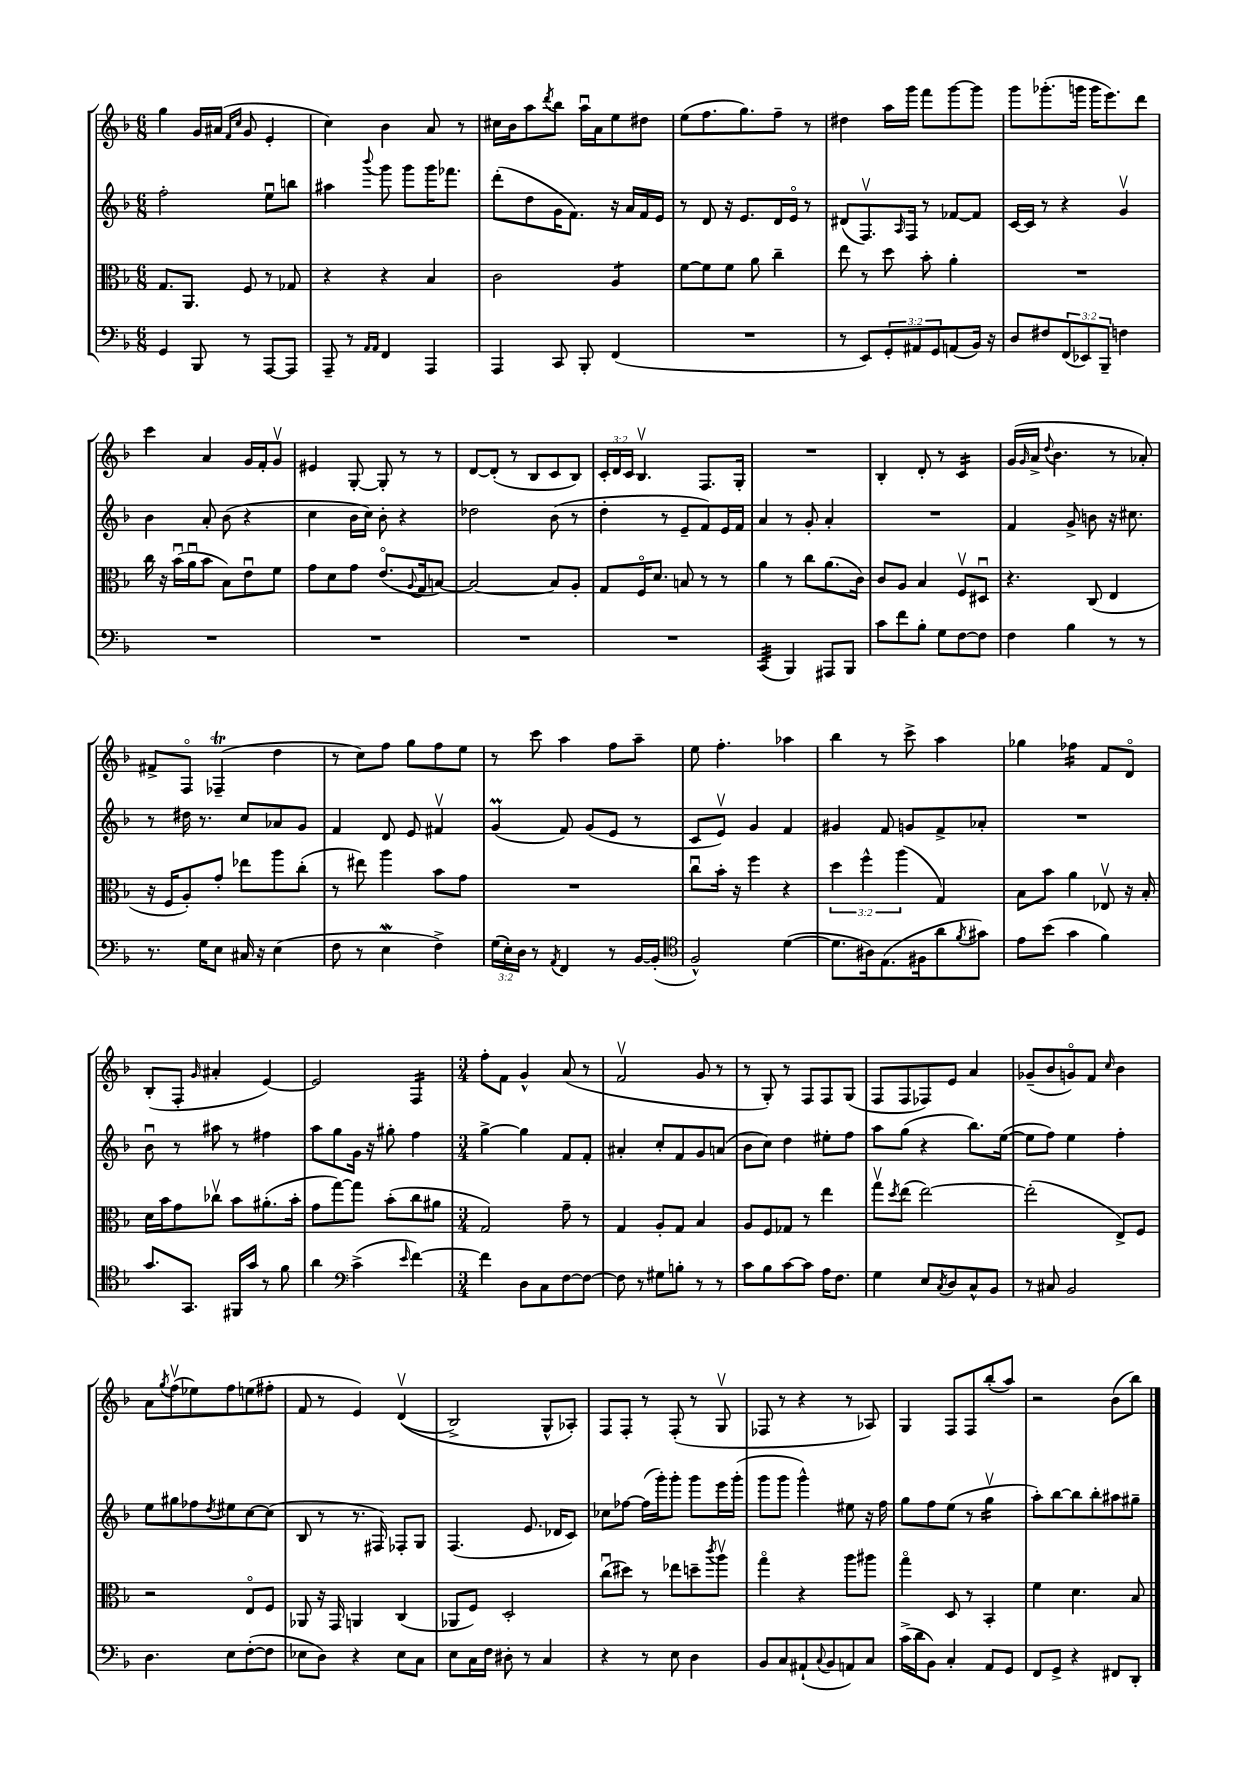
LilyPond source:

<<
\new StaffGroup <<
\new Staff = "s0" {
    \clef treble \key f \major \numericTimeSignature \time 6/8 \override Staff.TupletNumber.text = #tuplet-number::calc-fraction-text
    g''4 g'16 ais'16( \grace { f'16 c''16 } g'8 e'4-. |
    c''4) bes'4 a'8 r8 |
    cis''16 bes'16 a''8 \acciaccatura { d'''8 } bes''8 a''16\downbow a'16 e''8 dis''8 |
    e''8( f''8. g''8.) f''8-- r8 |
    dis''4 a''16 g'''16 f'''8 g'''8~ g'''8 |
    g'''8 ges'''8.-.( g'''16 g'''16 e'''8.) d'''8 |
    c'''4 a'4 g'16 f'16-. g'8\upbow |
    eis'4 g8~-. g8-. r8 r8 |
    d'8~ d'8-.( r8 bes8 c'8 bes8) |
    \tuplet 3/2 { c'16-. d'16 c'16 } bes4.\upbow f8. g16-. |
    R2. |
    bes4-. d'8-. r8 c'4:16 |
    g'16( \grace { g'16 } a'16-> \appoggiatura { d''8 } bes'4. r8 aes'8-.) |
    fis'8-> f8\flageolet fes4--\trill( d''4 |
    r8 c''8) f''8 g''8 f''8 e''8 |
    r8 c'''8 a''4 f''8 a''8-- |
    e''8 f''4.-. aes''4 |
    bes''4 r8 c'''8-> a''4 |
    ges''4 fes''4:16 f'8 d'8\flageolet |
    bes8-.( f8-. \grace { g'16 } ais'4-. e'4~) |
    e'2 f4:16 |
    \numericTimeSignature \time 3/4 f''8-. f'8 g'4-^ a'8( r8 |
    f'2\upbow g'8 r8 |
    r8 g8-.) r8 f8 f8 g8( |
    f8 f8 fes8) e'8 a'4 |
    ges'8--( bes'8 g'8\flageolet) f'8 \grace { c''16 } bes'4 |
    a'8 \acciaccatura { g''8 } f''8\upbow( ees''8) f''8 e''8( fis''8-. |
    f'8 r8 e'4) d'4\upbow(\( |
    bes2->) g8-^ aes8-.\) |
    f8 f8-. r8 f8-.( r8 g8\upbow |
    fes8 r8 r4 r8 aes8) |
    g4 f8 f8 bes''8-.( a''8) |
    r2 bes'8( bes''8) \bar "|." |
}
\new Staff = "s1" {
    \clef treble \key f \major \numericTimeSignature \time 6/8
    f''2-. e''8\downbow b''8 |
    ais''4 \appoggiatura { bes'''8 } g'''8 g'''8 g'''16 fes'''8. |
    d'''8-.( d''8 g'16 f'8.) r16 a'16 f'16 e'16 |
    r8 d'8 r16 e'8. d'16 e'16\flageolet r8 |
    dis'8( f8.\upbow) \grace { a16 } f16 r8 fes'8~ fes'8 |
    c'16~ c'16 r8 r4 g'4\upbow |
    bes'4 a'8-. bes'8( r4 |
    c''4 bes'16 c''16) bes'8-. r4 |
    des''2 bes'8( r8 |
    d''4-. r8 e'8-- f'8) e'16 f'16 |
    a'4 r8 g'8-. a'4-. |
    R2. |
    f'4 g'8-> b'8 r16 cis''8. |
    r8 dis''16 r8. c''8 aes'8 g'8 |
    f'4 d'8 e'8 fis'4\upbow |
    g'4\prall( f'8) g'8( e'8 r8 |
    c'8 e'8\upbow) g'4 f'4 |
    gis'4 f'8 g'8 f'8-> aes'8-. |
    R2. |
    bes'8\downbow r8 ais''8 r8 fis''4 |
    a''8 g''8 g'16 r16 gis''8-. f''4 |
    \numericTimeSignature \time 3/4 g''4~-> g''4 f'8 f'8-. |
    ais'4-. c''8-. f'8 g'8 a'8( |
    bes'8 c''8) d''4 eis''8-. f''8 |
    a''8 g''8( r4 bes''8.) e''16~( |
    e''8 f''8) e''4 f''4-. |
    e''8 gis''8 fes''8 \acciaccatura { d''8 } eis''8 c''8~ c''8( |
    bes8 r8 r8. fis16) fes8-. g8 |
    f4.( e'8. des'16 c'8) |
    ces''8 fes''8~ fes''16( g'''16-.) g'''8-. g'''8 e'''16 g'''16-.( |
    g'''8 g'''8 g'''4-^) eis''8 r16 f''16 |
    g''8 f''8 e''8( r8 g''4:16\upbow |
    a''8-.) bes''8~ bes''8 bes''8-. ais''8 gis''8-- \bar "|." |
}
\new Staff = "s2" {
    \clef alto \key f \major \numericTimeSignature \time 6/8 \override Staff.TupletNumber.text = #tuplet-number::calc-fraction-text
    g8. a,8. f8 r8 ges8 |
    r4 r4 bes4 |
    c'2 a4:8 |
    f'8~ f'8 f'8 a'8 c''4-- |
    e''8 r8 d''8 bes'8-. a'4-. |
    R2. |
    c''16 r16 bes'16\downbow( a'16\downbow bes'8 bes8) e'8\downbow f'8 |
    g'8 d'8 g'8 e'8.\flageolet( \appoggiatura { a8 } g16 b8~) |
    b2~ b8 a8-. |
    g8 f16\flageolet d'8. b8 r8 r8 |
    a'4 r8 c''8 a'8.( c'16) |
    c'8 a8 bes4 f8\upbow dis8\downbow |
    r4. c8( e4 |
    r16 f16 a8-.) g'8-. ees''8 a''8 c''8-.( |
    r8 eis''8) a''4 bes'8 g'8 |
    R2. |
    c''8\downbow bes'16-. r16 f''4 r4 |
    \tuplet 3/2 { d''4 f''4-^ a''4( } g4) |
    bes8 bes'8 a'4 ees8\upbow r16 bes16-. |
    d'16 bes'16 g'8 ces''8\upbow bes'8 ais'8.-.( bes'16-. |
    g'8 g''8~) g''8 bes'8-.( c''8 ais'8 |
    \numericTimeSignature \time 3/4 g2) g'8-- r8 |
    g4 a8-. g8 bes4 |
    a8 f8 ges8 r8 e''4 |
    g''8\upbow \acciaccatura { d''8 } e''8( e''2~) |
    e''2-.( e8->) f8 |
    r2 e8\flageolet f8 |
    aes,8 r16 g,16 a,4 c4( |
    aes,8 f8) d2-. |
    c''8\downbow( dis''8) r8 ees''8 d''8-- \acciaccatura { c'''8 } a''8\upbow |
    g''4\flageolet r4 a''8 ais''8 |
    g''4\flageolet d8 r8 bes,4-. |
    f'4 d'4. bes8 \bar "|." |
}
\new Staff = "s3" {
    \clef bass \key f \major \numericTimeSignature \time 6/8 \override Staff.TupletNumber.text = #tuplet-number::calc-fraction-text
    g,4 bes,,8 r8 a,,8~ a,,8 |
    a,,8-- r8 \grace { a,16 a,16 } f,4 a,,4 |
    a,,4 c,8 bes,,8-. f,4( |
    R2. |
    r8 e,8) \tuplet 3/2 { g,8-. ais,8 g,8 } a,8( bes,16) r16 |
    d8 fis8 \tuplet 3/2 { f,8( ees,8) bes,,8-- } f4 |
    R2. |
    R2. |
    R2. |
    R2. |
    c,4:32( bes,,4) ais,,8 bes,,8 |
    c'8 f'8 bes8-. g8 f8~ f8 |
    f4 bes4 r8 r8 |
    r8. g16 e8 cis16 r16 e4( |
    f8 r8 e4\mordent f4->) |
    \tuplet 3/2 { g16( e16-.) d16 } r8 \acciaccatura { a,8 } f,4 r8 bes,16~ bes,16-.( |
    \clef tenor f2-^) d'4~( |
    d'8. ais16) e8.( fis16 a'8 \acciaccatura { f'8 } gis'8) |
    e'8 bes'8( g'4 f'4) |
    g'8. g,8. fis,16 g'16 r8 f'8 |
    a'4 \clef bass c'4->( \grace { e'16 } f'4~) |
    \numericTimeSignature \time 3/4 f'4 d8 c8 f8~ f8~ |
    f8 r8 gis8 b8-. r8 r8 |
    c'8 bes8 c'8~ c'8 a16 f8. |
    g4 e8 \acciaccatura { c8 } d8 c8-^ bes,8 |
    r8 cis8 bes,2 |
    d4. e8 f8~-.( f8 |
    ees8 d8) r4 ees8 c8 |
    e8 c16 f16 dis8-. r8 c4 |
    r4 r8 e8 d4 |
    bes,8 c8 ais,8-!( \appoggiatura { c8 } bes,8 a,8) c8 |
    c'16->( d'16 bes,8) c4-. a,8 g,8 |
    f,8 g,8-> r4 fis,8 d,8-. \bar "|." |
}
>>
>>
\layout { \context { \Score \remove "Bar_number_engraver" } }
